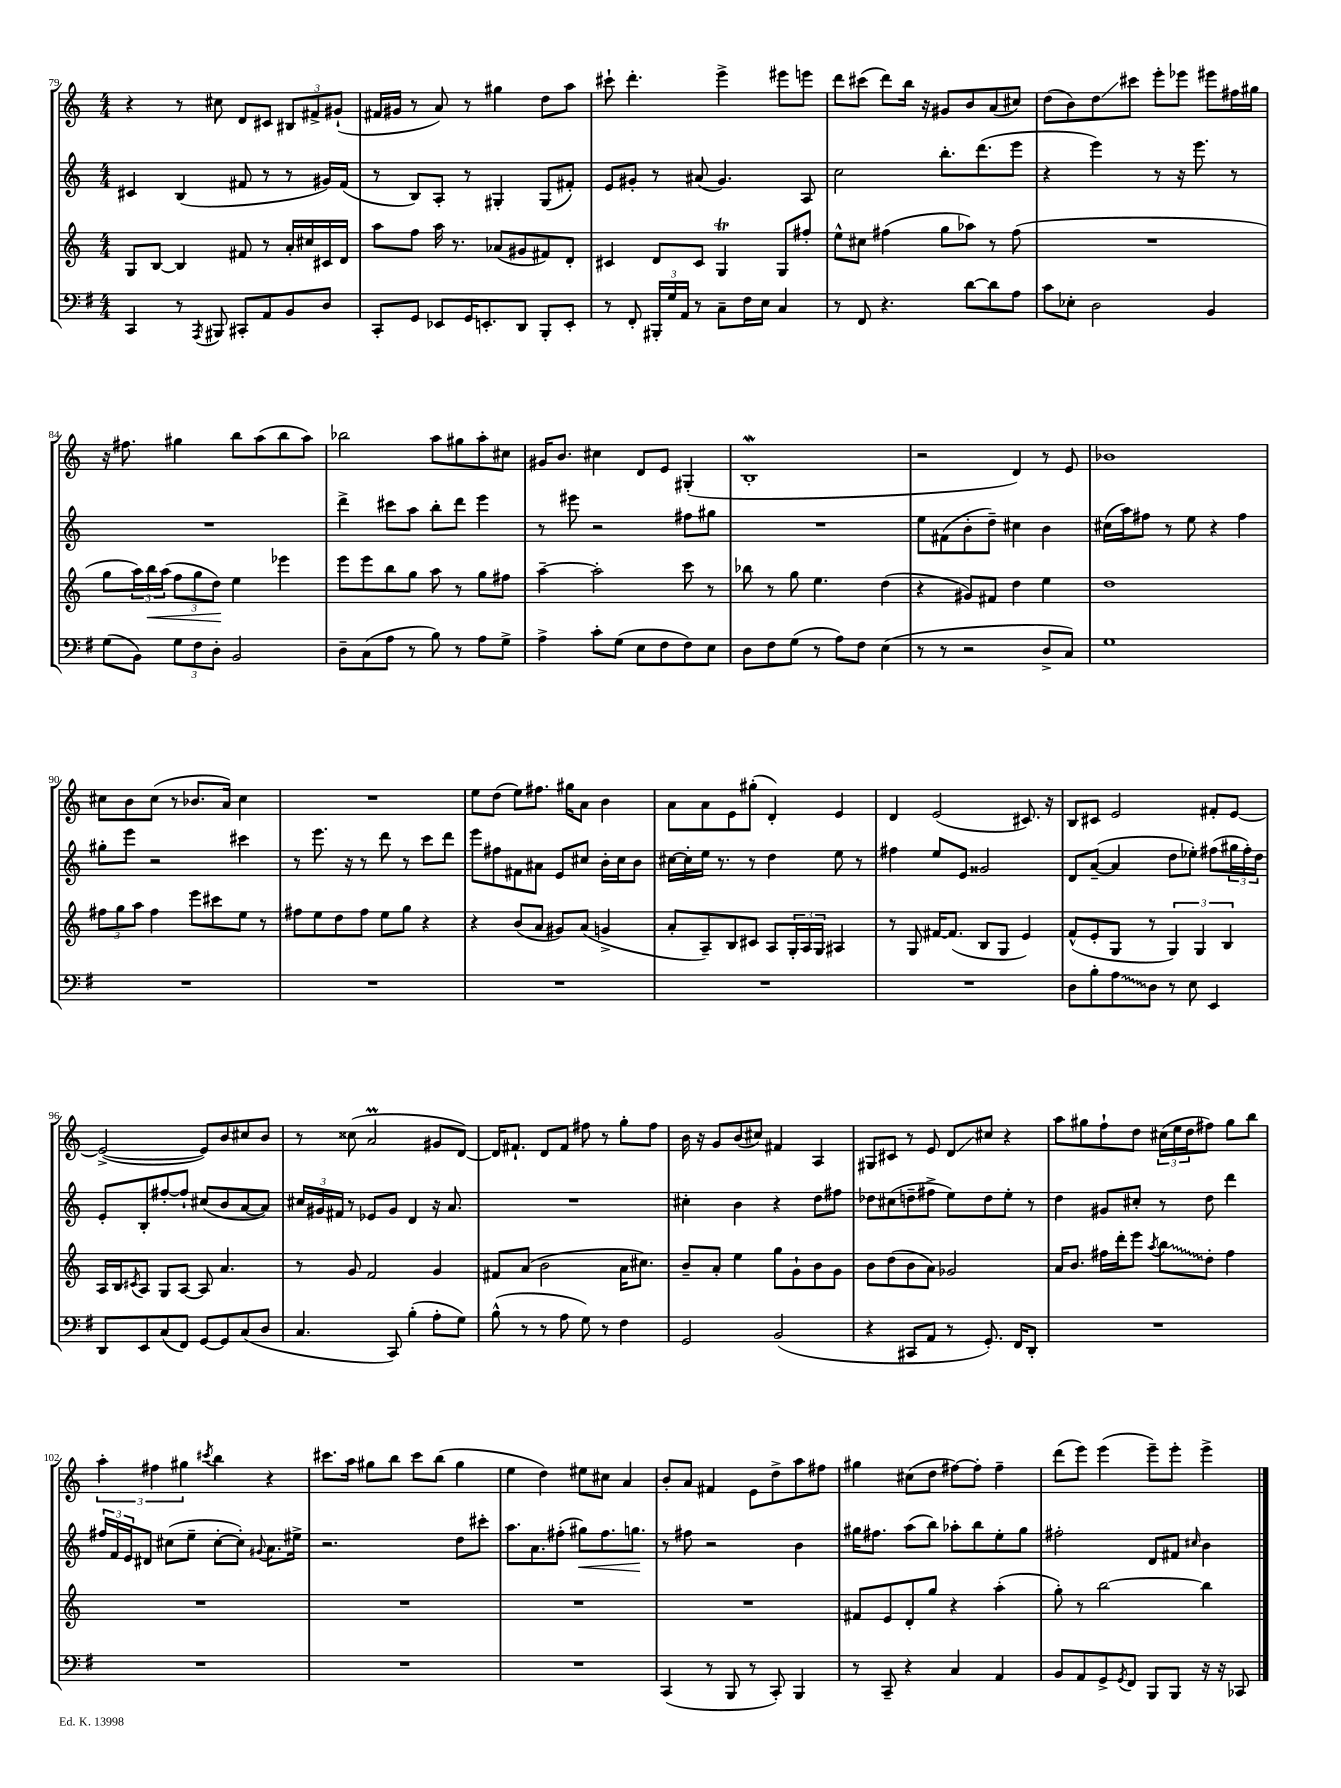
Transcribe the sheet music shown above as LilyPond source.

<<
\new StaffGroup <<
\new Staff = "s0" {
    \clef treble \key c \major \numericTimeSignature \time 4/4
    r4 r8 cis''8 d'8 cis'8 \tuplet 3/2 { bis8 fis'8-> gis'8-!( } |
    fis'16 gis'16 r8 a'8) r8 gis''4 d''8 a''8 |
    cis'''8-! d'''4.-. e'''4-> eis'''8 e'''8 |
    d'''8 cis'''8( d'''8) b''16 r16 gis'8 b'8 a'8( cis''8) |
    d''8( b'8) d''8\glissando cis'''8 e'''8-. ees'''8 eis'''8 fis''16 gis''16 |
    r16 fis''8. gis''4 b''8 a''8( b''8 a''8) |
    bes''2 a''8 gis''8 a''8-. cis''8 |
    gis'16 b'8. cis''4 d'8 e'8 gis4-.( |
    b1-.\mordent |
    r2 d'4) r8 e'8 |
    bes'1 |
    cis''8 b'8 cis''8( r8 bes'8. a'16) cis''4 |
    R1 |
    e''8 d''8( e''8) fis''8. gis''16 a'8 b'4 |
    a'8 a'8 e'8 gis''8-.( d'4-.) e'4 |
    d'4 e'2( cis'8.) r16 |
    b8 cis'8 e'2 fis'8-. e'8~ |
    e'2~->( e'8) b'8 cis''8 b'8 |
    r8 cisis''8( a'2\prall gis'8 d'8~) |
    d'16 fis'8.-! d'8 fis'8 fis''8 r8 g''8-. fis''8 |
    b'16 r16 g'8 b'8( cis''8) fis'4 a4 |
    gis8 cis'8 r8 e'8 d'8\glissando cis''8 r4 |
    a''8 gis''8 f''8-! d''8 \tuplet 3/2 { cis''16( e''16 d''16 } fis''8) gis''8 b''8 |
    \tuplet 3/2 { a''4-. fis''4 gis''4 } \acciaccatura { cis'''8 } b''4 r4 |
    cis'''8. a''16 gis''8 b''8 cis'''8 b''8( gis''4 |
    e''4 d''4) eis''8 cis''8 a'4 |
    b'8-. a'8 fis'4 e'8 d''8-> a''8 fis''8 |
    gis''4 cis''8( d''8 fis''8~) fis''8-. fis''4-- |
    d'''8( e'''8) e'''4( e'''8--) e'''8-. e'''4-> \bar "|." |
}
\new Staff = "s1" {
    \clef treble \key c \major \numericTimeSignature \time 4/4
    cis'4 b4( fis'8 r8 r8 gis'16) fis'16( |
    r8 b8) a8-. r8 gis4-. gis8( fis'8-.) |
    e'8 gis'8-. r8 ais'8( gis'4.) a8 |
    c''2 b''8.-. d'''8.( e'''8 |
    r4 e'''4) r8 r16 e'''8. r8 |
    R1 |
    d'''4-> cis'''8 a''8 b''8-. d'''8 e'''4 |
    r8 eis'''8 r2 fis''8 gis''8 |
    R1 |
    e''8 fis'8( b'8-. d''8--) cis''4 b'4 |
    cis''16( a''16) fis''8 r8 e''8 r4 fis''4 |
    gis''8-. e'''8 r2 cis'''4 |
    r8 e'''8. r16 r8 d'''8 r8 c'''8 d'''8 |
    e'''8 fis''8 fis'8 ais'8 e'8 cis''8 b'16-. cis''16 b'8 |
    cis''16~ cis''16-. e''16 r8. r8 d''4 e''8 r8 |
    fis''4 e''8 e'8 gisis'2 |
    d'8 a'8~--( a'4 d''8 ees''8-.) fis''8( \tuplet 3/2 { gis''16 fis''16-.) d''16 } |
    e'8-. b8-. fis''8~-. fis''8-! cis''8( b'8 a'8~ a'8) |
    \tuplet 3/2 { cis''16 gis'16 fis'16 } r8 ees'8 gis'8 d'4 r16 a'8. |
    R1 |
    cis''4-. b'4 r4 d''8 fis''8 |
    des''8 cis''8( d''8-- fis''8-> e''8) d''8 e''8-. r8 |
    d''4 gis'8 cis''8-. r8 d''8 d'''4 |
    \tuplet 3/2 { fis''16 f'16 e'16 } dis'8 cis''8( e''8-- cis''8~-. cis''8-.) \appoggiatura { gis'8 } a'8. eis''16-> |
    r2. d''8 cis'''8-. |
    a''8. a'8. fis''8-.( gis''8\<) fis''8. g''8.\! |
    r8 fis''8 r2 b'4 |
    gis''16 fis''8. a''8( b''8) aes''8-. b''8 e''8-. gis''8 |
    fis''2-. d'8 fis'8 \grace { cis''16 } b'4 \bar "|." |
}
\new Staff = "s2" {
    \clef treble \key c \major \numericTimeSignature \time 4/4
    g8 b8~ b4 fis'8 r8 a'16-. cis''16 cis'16 d'16 |
    a''8 f''8 a''16 r8. aes'8( gis'8 fis'8) d'8-. |
    cis'4 d'8 cis'8 g4\trill g8 fis''8-. |
    e''8-^ cis''8 fis''4( g''8 aes''8) r8 fis''8( |
    R1 |
    g''8 \tuplet 3/2 { a''16) b''16\< a''16( } \tuplet 3/2 { f''8 g''8 d''8\!) } e''4 ees'''4 |
    e'''8 e'''8 b''8 g''8 a''8 r8 g''8 fis''8 |
    a''4~-- a''2-. c'''8 r8 |
    bes''8 r8 g''8 e''4. d''4( |
    r4 gis'8) fis'8 d''4 e''4 |
    d''1 |
    \tuplet 3/2 { fis''8 g''8 a''8 } fis''4 e'''8 cis'''8 e''8 r8 |
    fis''8 e''8 d''8 fis''8 e''8 g''8 r4 |
    r4 b'8( a'8 gis'8) a'8( g'4-> |
    a'8-. a8--) b8 cis'8 a8 \tuplet 3/2 { g16-. a16 g16 } ais4 |
    r8 g8 fis'16~ fis'8.( b8 g8 e'4) |
    f'8-^( e'8-. g8 r8 \tuplet 3/2 { g4) g4 b4 } |
    a16 b16 \acciaccatura { cis'8 } a8 g8 a8~ a8 a'4. |
    r8 g'8 f'2 g'4 |
    fis'8 a'8( b'2 a'16 cis''8.) |
    b'8-- a'8-. e''4 g''8 g'8-! b'8 g'8 |
    b'8 d''8( b'8 a'8) ges'2 |
    a'16 b'8. fis''16 d'''16-. e'''8 \acciaccatura { a''8 } \once \override Glissando.style = #'zigzag b''8\glissando d''8-. fis''4 |
    R1 |
    R1 |
    R1 |
    R1 |
    fis'8 e'8 d'8-. g''8 r4 a''4-.( |
    g''8-.) r8 b''2~ b''4 \bar "|." |
}
\new Staff = "s3" {
    \clef bass \key g \major \numericTimeSignature \time 4/4
    c,4 r8 \acciaccatura { a,,8 } bis,,8 cis,8-. a,8 b,8 d8 |
    c,8-. g,8 ees,8 g,16 e,8.-. d,8 b,,8-. e,8-. |
    r8 fis,8-. \tuplet 3/2 { bis,,16-. g16 a,16 } r8 c8-- fis16 e16 c4 |
    r8 fis,8 r4. d'8~ d'8 a8 |
    c'8 ees8-. d2 b,4 |
    g8( b,8) \tuplet 3/2 { g8 fis8 d8-. } b,2 |
    d8-- c8( a8 r8 b8) r8 a8 g8-> |
    a4-> c'8-. g8( e8 fis8 fis8) e8 |
    d8 fis8 g8( r8 a8) fis8 e4( |
    r8 r8 r2 d8-> c8) |
    g1 |
    R1 |
    R1 |
    R1 |
    R1 |
    R1 |
    d8 b8-. \once \override Glissando.style = #'zigzag a8\glissando d8 r8 e8 e,4 |
    d,8 e,8 c8( fis,8) g,8~ g,8 c8( d8 |
    c4. c,8) b4-.( a8-. g8) |
    b8-^( r8 r8 a8 g8) r8 fis4 |
    g,2 b,2( |
    r4 cis,8 a,8 r8 g,8.-.) fis,16 d,8-. |
    R1 |
    R1 |
    R1 |
    R1 |
    c,4( r8 b,,8 r8 c,8-.) b,,4 |
    r8 c,8-- r4 c4 a,4 |
    b,8 a,8 g,8-> \acciaccatura { g,8 } fis,8 b,,8 b,,8 r16 r16 ces,8 \bar "|." |
}
>>
>>
\layout { \context { \Score currentBarNumber = #79 } }
